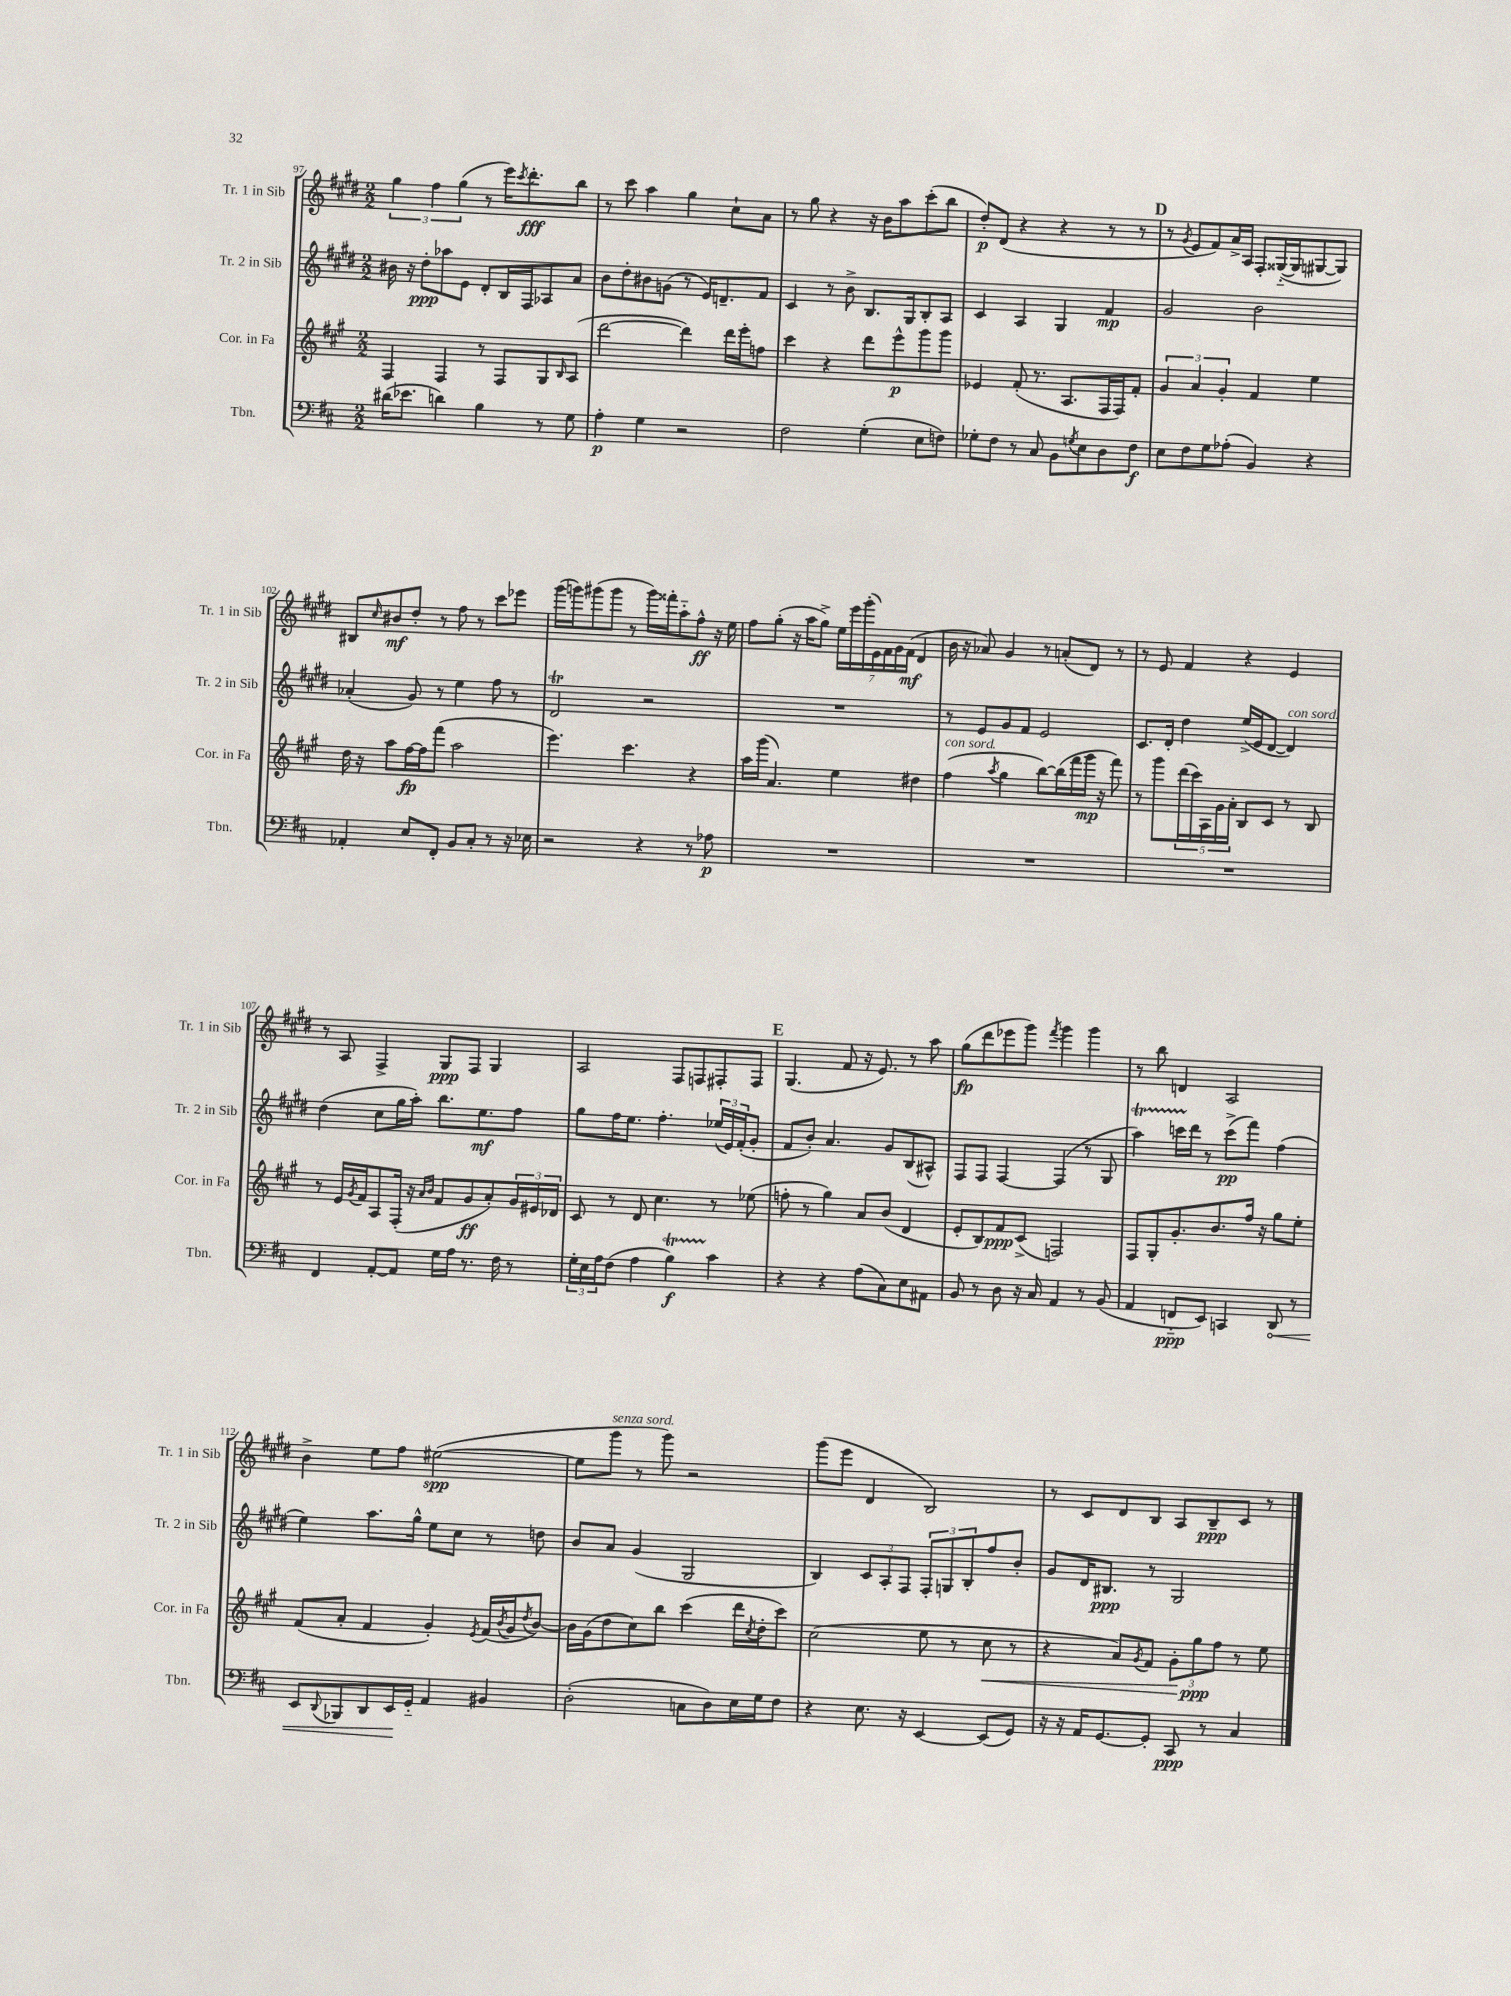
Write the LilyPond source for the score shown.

<<
\new StaffGroup <<
\new Staff = "s0" \with { instrumentName = "Tr. 1 in Sib" shortInstrumentName = "Tr. 1 in Sib" } {
    \clef treble \key e \major \numericTimeSignature \time 2/2
    \tuplet 3/2 { gis''4 fis''4 gis''4( } r8 e'''16) \acciaccatura { cis'''8 } dis'''8.-.\fff b''8 |
    r8 cis'''8 a''4 gis''4 cis''8-! a'8 |
    r8 gis''8 r4 r16 b'16 a''8 cis'''8-.( b''8 |
    dis''8-.\p) dis'8( r4 r4 r8 r8 |
    \mark \markup { \bold "D" } r8 \acciaccatura { gis'8 } e'8 fis'8) a'16-> a16 fis8-. gisis16~-_( gisis16 gis8~ gis8) |
    bis8 \grace { cis''16 } bis'8\mf dis''8-. r8 fis''8 r8 cis'''8 ees'''8 |
    gis'''16( g'''16) gis'''8( gis'''8 r8 gis'''16) fisis'''16-. a''8-_ fis''8-^\ff r16 e''16 |
    fis''8 gis''8-.( r16 a''16 gis''8->) \tuplet 7/4 { e''16 e'''16 gis'''16-.( e'16) fis'16 gis'16 fis'16\mf( } dis'4 |
    b'16 r16 aes'8) gis'4 r8 a'8-.( dis'8) r8 |
    r8 e'8 fis'4 r4 e'4 |
    r8 a8 fis4-> gis8\ppp fis8 gis4 |
    a2 fis8 f8 fis8-. fis8 |
    \mark \markup { \bold "E" } gis4.( fis'8 r16 e'8.) r8 a''8 |
    gis''8\fp( dis'''8 ees'''8 gis'''8) \acciaccatura { fis'''8 } gis'''4 gis'''4 |
    r8 b''8 d'4 a2 |
    b'4-> e''8 fis''8 eis''2~\spp( |
    eis''8 gis'''8^\markup { \italic "senza sord." } r8 gis'''8) r2 |
    gis'''8( e'''8 dis'4 b2) |
    r8 cis'8 dis'8 b8 a8 b8--\ppp cis'8 r8 \bar "|." |
}
\new Staff = "s1" \with { instrumentName = "Tr. 2 in Sib" shortInstrumentName = "Tr. 2 in Sib" } {
    \clef treble \key e \major \numericTimeSignature \time 2/2
    bis'16 r16 dis''8-.\ppp aes''8 e'8 dis'8-. b16 fis16 aes8 a'8 |
    b'8 dis''8-. bis'8 g'8( r8 e'16) d'8.-- fis'8 |
    cis'4 r8 b'8-> b8. gis16 b8-. a8 |
    cis'4 a4 gis4 fis'4\mp |
    \mark \markup { \bold "D" } gis'2 b'2 |
    aes'4-.( gis'8) r8 e''4 fis''8 r8 |
    dis'2\trill r2 |
    R1 |
    r8 e'8 gis'8 fis'8 e'2 |
    cis'8. dis'16-. dis''4 e''16->( e'16 dis'8~ dis'4^\markup { \italic "con sord." }) |
    dis''4( cis''8 gis''16 a''16-.) b''8. e''8.\mf fis''8 |
    gis''8 fis''16 e''8. fis''4.-. \tuplet 3/2 { ees''16( e'16) fis'16-.( } gis'8-. |
    \mark \markup { \bold "E" } fis'8 b'8-.) a'4. gis'8 b8( ais8-^) |
    fis8 fis8 fis4~ fis4( r8 gis8 |
    a''4\startTrillSpan) c'''16 dis'''16\stopTrillSpan r8 c'''8->\pp( fis'''8) fis''4( |
    e''4) a''8. gis''16-^ e''8 cis''8 r8 d''8 |
    b'8 a'8 gis'4( gis2 |
    b4) \tuplet 3/2 { cis'8 a8-. fis8 } \tuplet 3/2 { fis8-. g8 b8-. } fis''8 b'8-. |
    gis'8 dis'16 bis8.\ppp r8 gis2 \bar "|." |
}
\new Staff = "s2" \with { instrumentName = "Cor. in Fa" shortInstrumentName = "Cor. in Fa" } {
    \clef treble \key a \major \numericTimeSignature \time 2/2
    fis4 fis4 r8 fis8 gis8 \grace { b16 } a8( |
    d'''2~ d'''4) d'''16 e'''16-. f''8 |
    cis'''4 r4 d'''8 e'''8-^\p gis'''8 gis'''8 |
    ees'4 fis'8-.( r8. a8. fis16 fis16) fis'8-. |
    \mark \markup { \bold "D" } \tuplet 3/2 { gis'4 a'4 gis'4-. } fis'4 e''4 |
    d''16 r16 a''8 fis''16~\fp fis''16 fis'''8( a''2 |
    e'''4.) cis'''4. r4 |
    a''16 gis'''16( a'4.) e''4 dis''4 |
    fis''4^\markup { \italic "con sord." }( \acciaccatura { a''8 } gis''4 b''8~) b''16( fis'''16 gis'''16\mp r16 fis'''8) |
    r8 gis'''8 \tuplet 5/4 { d'''16( cis'''16) a16 gis'16 a'16-. } b8 cis'8 r8 b8 |
    r8 e'16 \acciaccatura { gis'8 } fis'16 a8 fis16-.( r16 \grace { a'16 b'16 } fis'8 gis'8\ff a'8-.) \tuplet 3/2 { gis'16 eis'16 des'16 } |
    cis'8 r8 d'8 cis''4. r8 ees''8( |
    \mark \markup { \bold "E" } f''8-. r8 gis''4) a'8 b'8( d'4 |
    e'8-. b8) fis'8\ppp cis'8->( f2) |
    fis8 gis8-. gis'8.-. b'8. fis''16 r16 gis''8 e''8-. |
    fis'8( a'8-. fis'4 gis'4-.) \acciaccatura { e'8 } fis'16( \acciaccatura { b'8 } gis'16 \acciaccatura { d''8 } b'8~) |
    b'16 gis'16( d''8 cis''8) b''8 cis'''4( d'''16 \acciaccatura { cis''8 } d''16-. cis'''8) |
    cis''2( e''8 r8 cis''8\< r8 |
    r4 a'8) \acciaccatura { gis'8 } fis'8 \tuplet 3/2 { gis'8-.\! gis''8\ppp fis''8 } r8 e''8 \bar "|." |
}
\new Staff = "s3" \with { instrumentName = "Tbn." shortInstrumentName = "Tbn." } {
    \clef bass \key d \major \numericTimeSignature \time 2/2
    dis'16( ees'8. d'4) b4 r8 g8 |
    a4-.\p g4 r2 |
    fis2 g4-.( e8 f8) |
    ges8-. fis8 r8 cis8 b,8 \acciaccatura { g8 } e8 d8 fis8\f |
    \mark \markup { \bold "D" } e8 fis8 g8 aes8-.( b,4) r4 |
    aes,4-. e8 fis,8-. b,8 cis8-. r8 r16 ees16 |
    r2 r4 r8 aes8\p |
    R1 |
    R1 |
    R1 |
    fis,4 a,8~-. a,8 g16 a16 r8. fis16 r8 |
    \tuplet 3/2 { g16-. e16 a16 } fis8( a4 b4\startTrillSpan\f) cis'4\stopTrillSpan |
    \mark \markup { \bold "E" } r4 r4 a8( cis8) e8 ais,8 |
    b,8 r8 d8 r16 cis16 a,4 r8 b,8( |
    a,4 f,8-_\ppp e,8) c,4 \once \override Hairpin.circled-tip = ##t d,8\< r8 |
    e,8 \appoggiatura { d,8 } bes,,8 d,8 e,16\! g,16-_ a,4 bis,4 |
    d2-.( c8 d8) e16 g16 fis8 |
    r4 e8. r16 e,4~ e,8( g,8) |
    r16 r16 a,16 g,8.~ g,8-. cis,8\ppp r8 cis4 \bar "|." |
}
>>
>>
\layout { \context { \Score currentBarNumber = #97 } }
